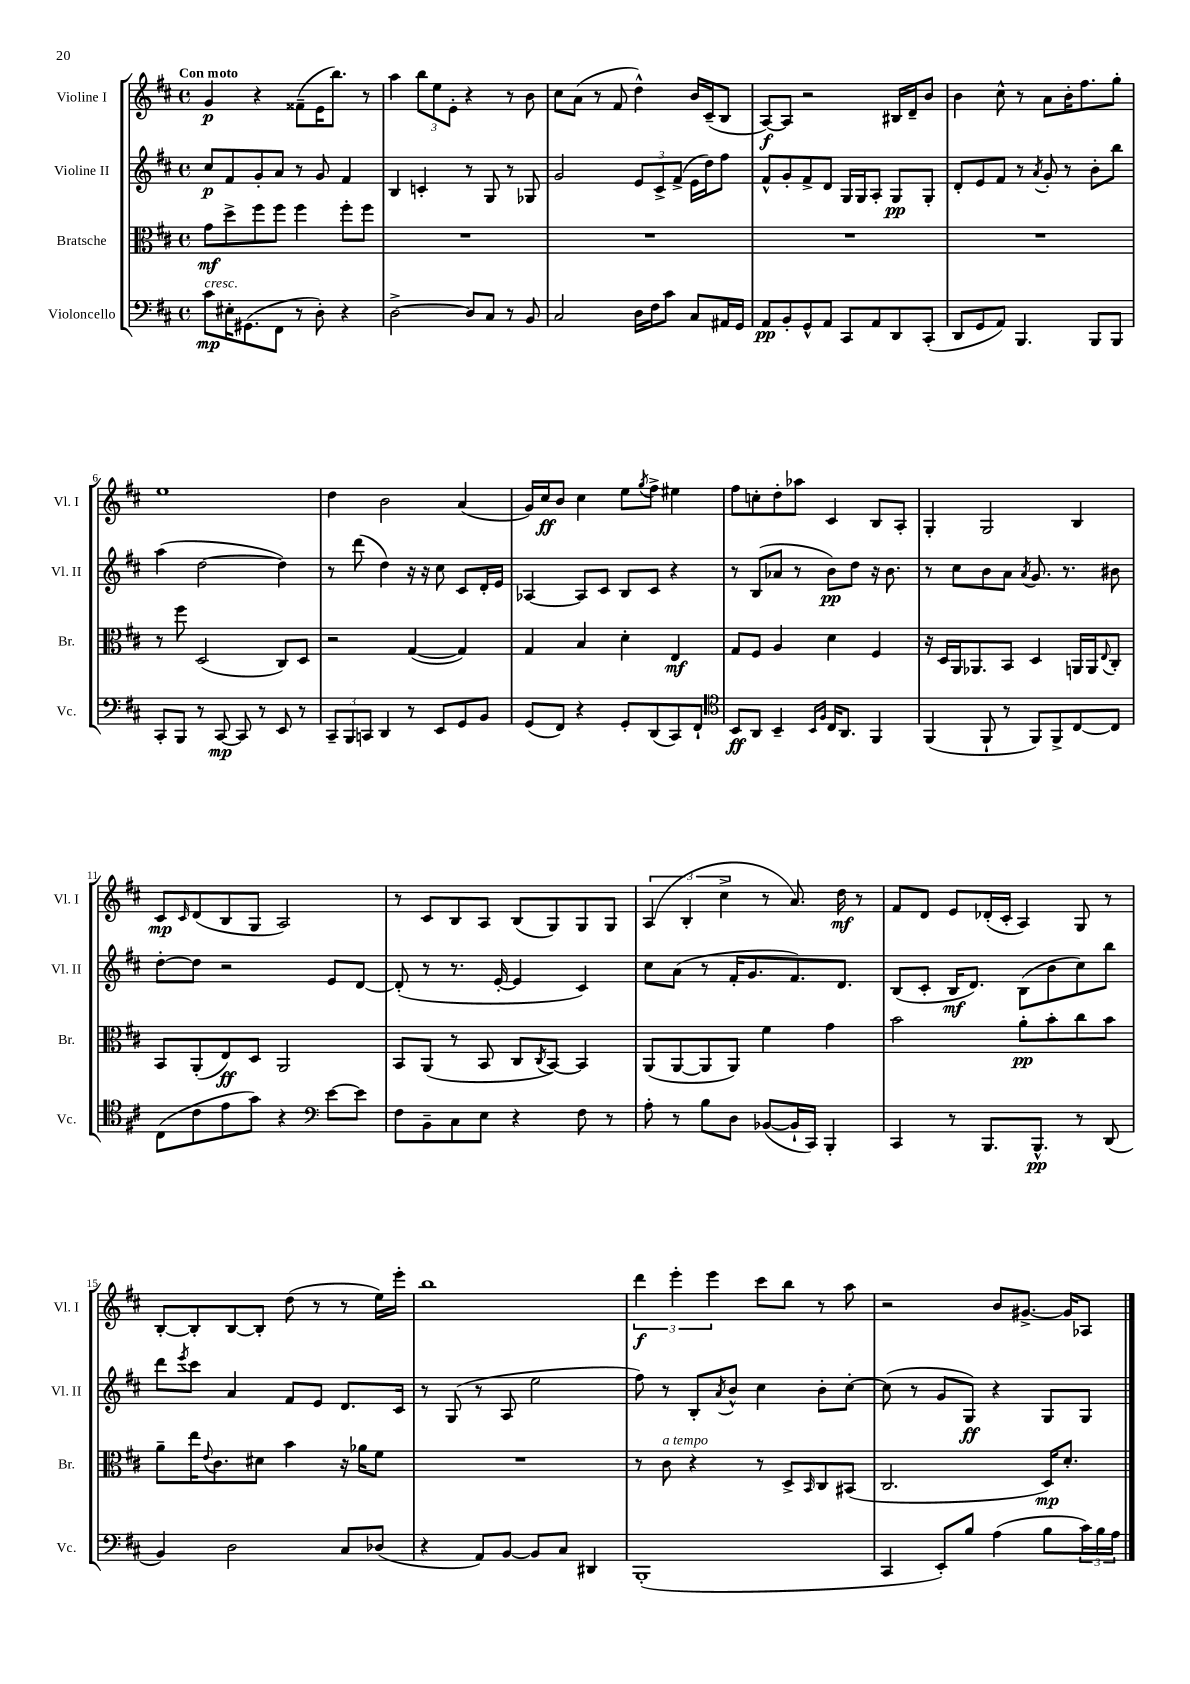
<<
\new StaffGroup <<
\new Staff = "s0" \with { instrumentName = "Violine I" shortInstrumentName = "Vl. I" } {
    \clef treble \key d \major \defaultTimeSignature \time 4/4 \tempo "Con moto"
    g'4\p r4 fisis'8--( e'16 b''8.) r8 |
    a''4 \tuplet 3/2 { b''8 e''8 e'8-. } r4 r8 b'8 |
    cis''8 a'8( r8 fis'8 d''4-^) b'16 cis'16--( b8 |
    a8~\f) a8 r2 bis16 d'16-- b'8 |
    b'4 cis''8-^ r8 a'8 b'16-. fis''8. g''8-. |
    e''1 |
    d''4 b'2 a'4( |
    g'16) cis''16\ff b'8 cis''4 e''8 \acciaccatura { g''8 } fis''8-> eis''4 |
    fis''8 c''8-. d''8-. aes''8 cis'4 b8 a8-. |
    g4-. g2 b4 |
    cis'8\mp \grace { cis'16 } d'8( b8 g8 a2) |
    r8 cis'8 b8 a8 b8( g8) g8 g8 |
    \tuplet 3/2 { a4( b4-. cis''4-> } r8 a'8.) d''16\mf r8 |
    fis'8 d'8 e'8 des'16-.( cis'16-. a4) g8 r8 |
    b8~-. b8-. b8~ b8-. d''8( r8 r8 e''16) e'''16-. |
    b''1 |
    \tuplet 3/2 { d'''4\f e'''4-. e'''4 } cis'''8 b''8 r8 a''8 |
    r2 b'8 gis'8.~-> gis'16 aes8 \bar "|." |
}
\new Staff = "s1" \with { instrumentName = "Violine II" shortInstrumentName = "Vl. II" } {
    \clef treble \key d \major \defaultTimeSignature \time 4/4
    cis''8\p fis'8 g'8-. a'8 r8 g'8 fis'4 |
    b4 c'4-. r8 g8 r8 ges8 |
    g'2 \tuplet 3/2 { e'8 cis'8-> fis'8->( } e'16 d''16) fis''8 |
    fis'8-^ g'8-. fis'8-> d'8 g16 g16 a8-. g8\pp g8-. |
    d'8-. e'8 fis'8 r8 \acciaccatura { a'8 } g'8-. r8 b'8-. b''8 |
    a''4( d''2~ d''4) |
    r8 d'''8( d''4) r16 r16 cis''8 cis'8 d'16-. e'16 |
    aes4~ aes8 cis'8 b8 cis'8 r4 |
    r8 b8( aes'8 r8 b'8\pp) d''8 r16 b'8. |
    r8 cis''8 b'8 a'8 \acciaccatura { a'8 } g'8. r8. bis'8 |
    d''8~-. d''8 r2 e'8 d'8~ |
    d'8-.( r8 r8. e'16~-. e'4 cis'4) |
    cis''8 a'8( r8 fis'16-. g'8. fis'8.) d'8. |
    b8( cis'8-. b16\mf d'8.) b8( b'8 cis''8) b''8 |
    d'''8 \acciaccatura { e'''8 } cis'''8 a'4 fis'8 e'8 d'8. cis'16 |
    r8 g8( r8 a8 e''2 |
    fis''8) r8 b8-. \acciaccatura { a'8 } b'8-^ cis''4 b'8-. cis''8~-. |
    cis''8( r8 g'8 g8\ff) r4 g8 g8 \bar "|." |
}
\new Staff = "s2" \with { instrumentName = "Bratsche" shortInstrumentName = "Br." } {
    \clef alto \key d \major \defaultTimeSignature \time 4/4
    g'8\mf d''8-> fis''8 fis''8 fis''4 fis''8-. fis''8 |
    R1 |
    R1 |
    R1 |
    R1 |
    r8 fis''8 d2( cis8) d8 |
    r2 g4~( g4) |
    g4 b4 d'4-. e4\mf |
    g8 fis8 a4 d'4 fis4 |
    r16 d16 a,16 aes,8. b,8 d4 a,16 a,16 \appoggiatura { e8 } cis8-. |
    b,8 a,8-.( e8\ff) d8 a,2 |
    b,8 a,8( r8 b,8 cis8 \acciaccatura { cis8 } b,8~) b,4 |
    a,8( a,8~ a,8 a,8) fis'4 g'4 |
    b'2 a'8-.\pp b'8-. cis''8 b'8 |
    a'8-- e''16 \appoggiatura { e'8 } cis'8. dis'8 b'4 r16 aes'16 fis'8 |
    R1 |
    r8 cis'8^\markup { \italic "a tempo" } r4 r8 d8-> \grace { b,16 } cis8 bis,8( |
    cis2. d16\mp) d'8.-. \bar "|." |
}
\new Staff = "s3" \with { instrumentName = "Violoncello" shortInstrumentName = "Vc." } {
    \clef bass \key d \major \defaultTimeSignature \time 4/4
    cis'8\mp^\markup { \italic "cresc." } eis16-. gis,8.( fis,8 r8 d8-.) r4 |
    d2~-> d8 cis8 r8 b,8 |
    cis2 d16 fis16 cis'8 cis8 ais,16 g,16 |
    a,8\pp b,8-. g,8-^ a,8 cis,8 a,8 d,8 cis,8-.( |
    d,8 g,8 a,8) b,,4. b,,8 b,,8 |
    cis,8-. b,,8 r8 cis,8~\mp cis,8 r8 e,8 r8 |
    \tuplet 3/2 { cis,8-- b,,8 c,8 } d,4 r8 e,8 g,8 b,8 |
    g,8( fis,8) r4 g,8-. d,8( cis,8) fis,8-! |
    \clef tenor b,8\ff a,8 b,4-- \grace { b,16 fis16 } cis16 a,8. fis,4 |
    fis,4( fis,8-! r8 fis,8) fis,8-> cis8~ cis8 |
    cis8( cis'8 e'8 g'8) r4 \clef bass e'8~ e'8 |
    fis8 b,8-- cis8 e8 r4 fis8 r8 |
    a8-. r8 b8 d8 bes,8~( bes,16-! cis,16) b,,4-. |
    cis,4 r8 b,,8. b,,8.-^\pp r8 d,8( |
    b,4) d2 cis8 des8( |
    r4 a,8) b,8~ b,8 cis8 dis,4 |
    b,,1-.( |
    cis,4 e,8-.) b8 a4( b8 \tuplet 3/2 { cis'16) b16 a16 } \bar "|." |
}
>>
>>
